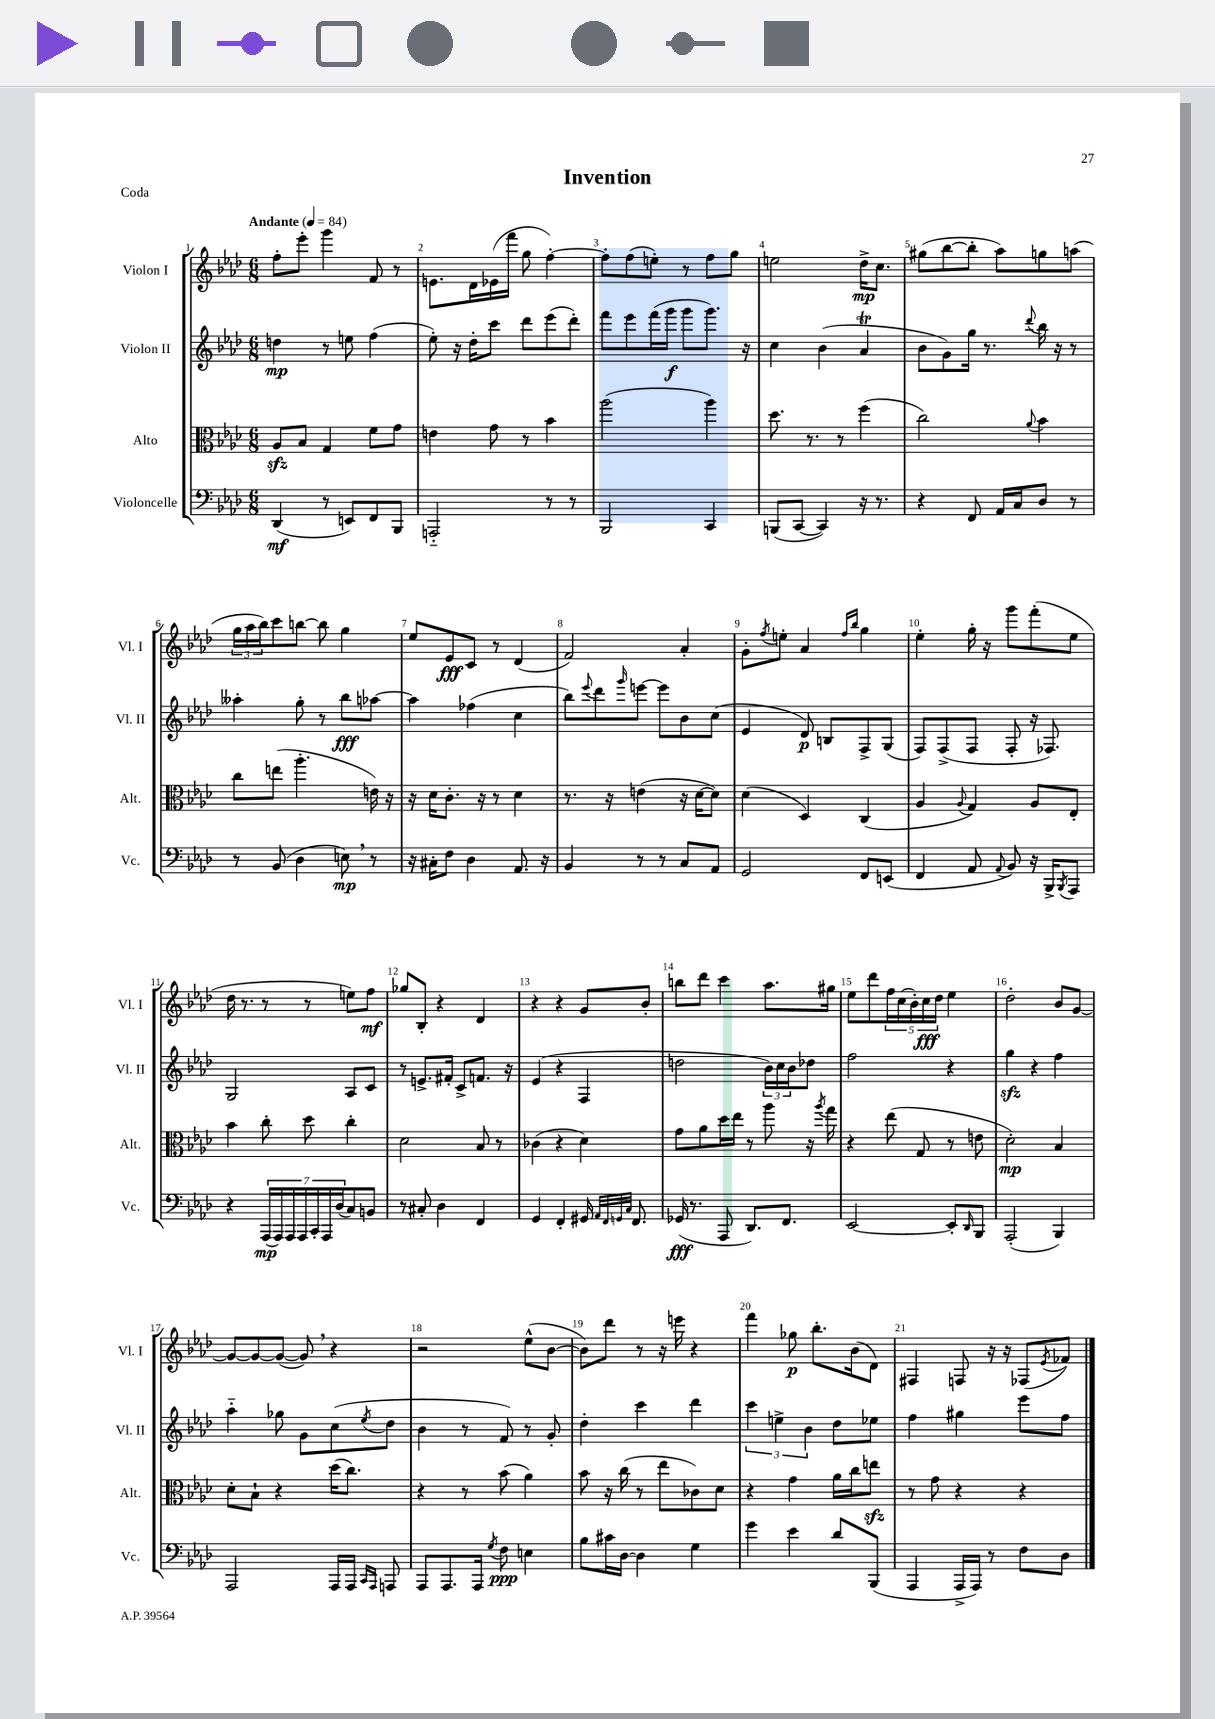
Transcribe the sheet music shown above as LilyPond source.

\header { title = "Invention" piece = "Coda" }
<<
\new StaffGroup <<
\new Staff = "s0" \with { instrumentName = "Violon I" shortInstrumentName = "Vl. I" } {
    \clef treble \key aes \major \numericTimeSignature \time 6/8 \tempo "Andante" 4 = 84
    f''8-. ees'''8-. g'''4 f'8 r8 |
    e'8. des'16 ees'16( f'''16 g''8 f''4~-.) |
    f''8-. f''8( e''8-.) r8 f''8 g''8 |
    e''2 des''16->\mp c''8. |
    gis''8( bes''8~ bes''8-. aes''8) g''8 a''8( |
    \tuplet 3/2 { g''16 aes''16 bes''16) } c'''8 b''8~ b''8 g''4 |
    ees''8 ees'8\fff c'8 r8 des'4( |
    f'2) aes'4-. |
    g'8-. \acciaccatura { f''8 } e''8-. aes'4 \grace { f''16 bes''16 } g''4 |
    ees''4-. g''16-. r16 g'''8 f'''8-.( ees''8 |
    des''16 r8. r8 r8 e''8) f''8\mf |
    ges''8 bes8-. r4 des'4 |
    r4 r4 g'8 bes'8-. |
    b''8 des'''8 c'''4 aes''8. gis''16 |
    ees''8 des'''8 \tuplet 5/4 { f''16 c''16( bes'16-.) c''16\fff des''16 } ees''4 |
    des''2-. bes'8 g'8~ |
    g'8~ g'8~ g'8~( g'8) \breathe r4 |
    r2 ees''8-^( bes'8~ |
    bes'8) des'''8 r8 r16 e'''16 r4 |
    f'''4 ges''8\p bes''8.-. bes'16( des'8) |
    fis4 f8 r16 r16 fes8( \acciaccatura { ees'8 } fes'8) \bar "|." |
}
\new Staff = "s1" \with { instrumentName = "Violon II" shortInstrumentName = "Vl. II" } {
    \clef treble \key aes \major \numericTimeSignature \time 6/8
    d''4\mp r8 e''8 f''4( |
    ees''8-.) r16 des''16-. c'''8 des'''8 ees'''8( des'''8-.) |
    f'''8 ees'''8 f'''16( g'''16\f g'''8 g'''8.) r16 |
    c''4 bes'4( aes'4\trill |
    bes'8 g'8) g''16 r8. \appoggiatura { des'''8 } bes''16 r16 r8 |
    aeses''4-. g''8-. r8 bes''8\fff aes''8~ |
    aes''4 fes''4( c''4 |
    bes''8) \appoggiatura { ees'''8 } des'''8 \grace { g'''16 } e'''8~ e'''8 bes'8 c''8( |
    ees'4 des'8\p) b8 f8-> g8( |
    f8) f8->( f8 f8-. r16 fes8.) |
    g2 aes8 c'8 |
    r8 e'8.-> fis'16-. c'8-> f'8. r16 |
    ees'4( r4 f4 |
    d''2 \tuplet 3/2 { bes'16) c''16 bes'16 } des''8 |
    f''2 r4 |
    g''4\sfz r4 f''4 |
    aes''4-_ ges''8 g'8 c''8( \acciaccatura { ees''8 } des''8 |
    bes'4 r8 f'8) r8 g'8-. |
    des''4-. c'''4 des'''4 |
    \tuplet 3/2 { c'''4 e''4-> bes'4 } des''8 ees''8 |
    f''4 gis''4 ees'''8 f''8 \bar "|." |
}
\new Staff = "s2" \with { instrumentName = "Alto" shortInstrumentName = "Alt." } {
    \clef alto \key aes \major \numericTimeSignature \time 6/8
    aes8\sfz bes8 g4 f'8 g'8 |
    e'4 g'8 r8 bes'4 |
    aes''2( aes''4) |
    des''8. r8. r8 f''4( |
    c''2) \appoggiatura { aes'8 } bes'4 |
    c''8 e''8( aes''4.-. e'16) r16 |
    r16 des'16 c'8.-. r16 r8 des'4 |
    r8. r16 e'4( r16 des'16~ des'8) |
    des'4( des4) c4( |
    aes4 \appoggiatura { aes8 } g4) aes8 ees8-. |
    bes'4 c''8-. des''8 c''4-. |
    des'2 bes8 r8 |
    ces'4( r4 des'4) |
    g'8 aes'8 des''16 ees''16 r8 aes''8 r16 \acciaccatura { aes''8 } g''16 |
    r4 ees''8( g8 r8 e'8 |
    des'2-.\mp) bes4 |
    des'8-. bes8-! r4 des''16( c''8.) |
    r4 r8 bes'8( aes'4) |
    bes'8 r16 c''16( r8 ees''8 ces'8) des'8 |
    r4 g'4 aes'16 c''16 e''8\sfz |
    r8 g'8 r4 r4 \bar "|." |
}
\new Staff = "s3" \with { instrumentName = "Violoncelle" shortInstrumentName = "Vc." } {
    \clef bass \key aes \major \numericTimeSignature \time 6/8
    des,4\mf( r8 e,8) f,8 bes,,8 |
    a,,2-_ r8 r8 |
    bes,,2 c,4 |
    b,,8( c,8~ c,4) r16 r8. |
    r4 f,8 aes,16 c16 des8 r8 |
    r8 bes,8( des4 e8\mp) \breathe r8 |
    r16 cis16-. f8 des4 aes,8. r16 |
    bes,4 r8 r8 c8 aes,8 |
    g,2 f,8 e,8( |
    f,4 aes,8 \appoggiatura { aes,8 } bes,8) r16 bes,,16-> \acciaccatura { bes,,8 } aes,,8 |
    r4 \tuplet 7/4 { aes,,16\mp( aes,,16) aes,,16 aes,,16 c,16-. aes,,16 des16( } c8) b,8 |
    r8 cis8-. des4 f,4 |
    g,4 f,4-. gis,16 \grace { aes,32 f,32 g,32 c32 } f,8. |
    ges,16\fff( r8. aes,,8 des,8.) f,8. |
    ees,2~ ees,8-. \grace { des,16 } bes,,8 |
    aes,,2-.( bes,,4) |
    aes,,2 aes,,16 aes,,16 \grace { c,16 aes,,16 } a,,8 |
    aes,,8 aes,,8. aes,,16 \acciaccatura { g8 } f8\ppp e4 |
    bes8 cis'16 des16~ des4 g4 |
    g'4 ees'4 des'8 bes,,8( |
    aes,,4 aes,,16-> aes,,16) r8 f8 des8 \bar "|." |
}
>>
>>
\layout { \context { \Score \override BarNumber.break-visibility = ##(#f #t #t) barNumberVisibility = #all-bar-numbers-visible } }
